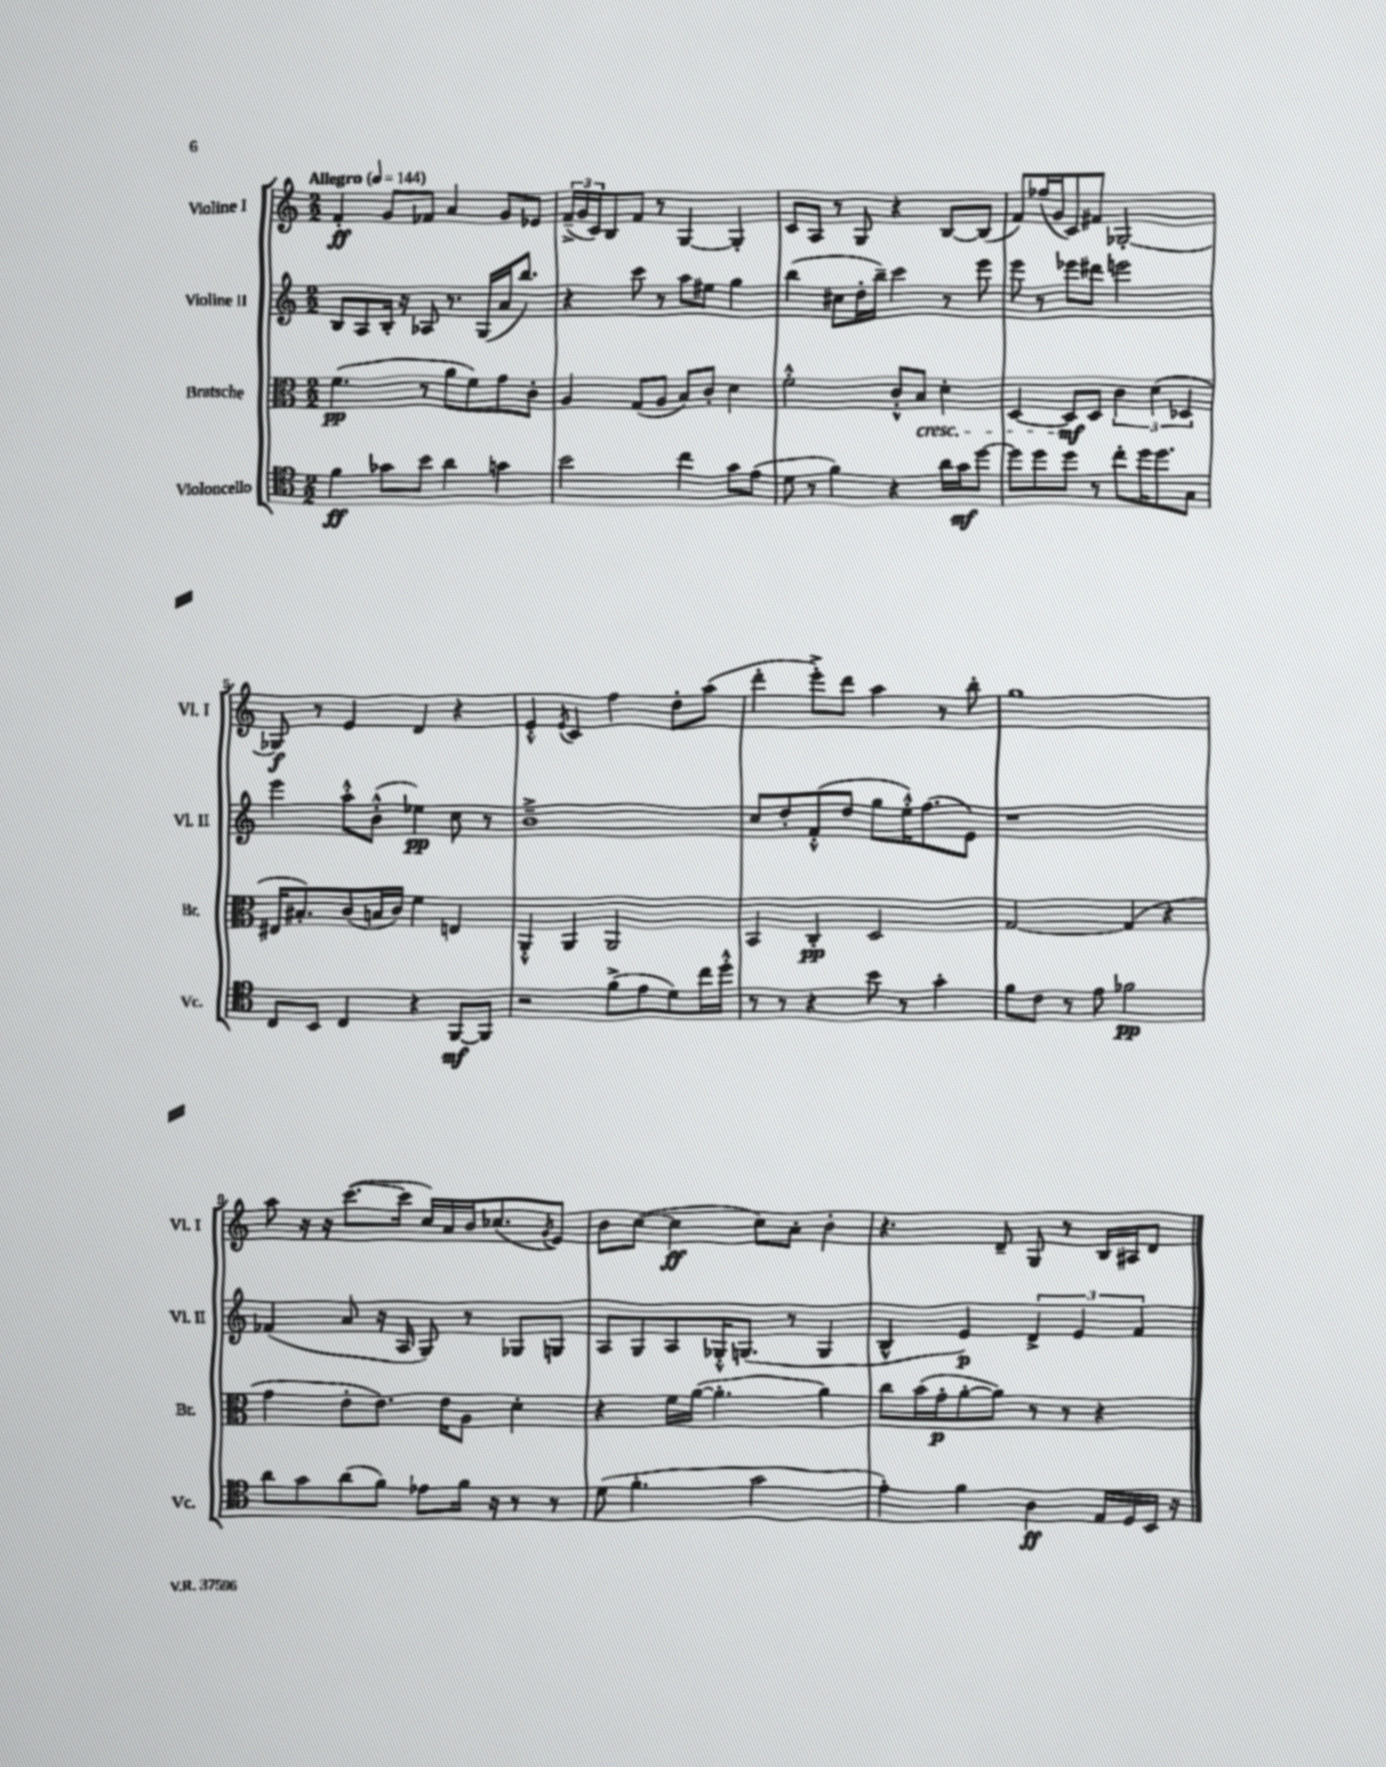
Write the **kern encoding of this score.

**kern	**dynam	**kern	**dynam	**kern	**dynam	**kern	**dynam
*part4	*part4	*part3	*part3	*part2	*part2	*part1	*part1
*staff4	*staff4	*staff3	*staff3	*staff2	*staff2	*staff1	*staff1
*I"Violoncello	*	*I"Bratsche	*	*I"Violine II	*	*I"Violine I	*
*I'Vc.	*	*I'Br.	*	*I'Vl. II	*	*I'Vl. I	*
*clefC4	*	*clefC3	*	*clefG2	*	*clefG2	*
*k[]	*	*k[]	*	*k[]	*	*k[]	*
*M2/2	*	*M2/2	*	*M2/2	*	*M2/2	*
*MM144	*	*MM144	*	*MM144	*	*MM144	*
=1	=1	=1	=1	=1	=1	=1	=1
!	!	!	!	!	!	!LO:TX:a:B:t=Allegro	!
4f\	ff	(4.f\	pp	8B/L	.	4f'/	ff
.	.	.	.	8A/	.	.	.
8g-X\L	.	.	.	16B'/Jk	.	8g/L	.
.	.	.	.	16r	.	.	.
8b\J	.	8r	.	8A-X/	.	8f-X/J	.
4a\	.	8a\L	.	8.r	.	4a/	.
.	.	8f\)	.	.	.	.	.
.	.	.	.	(16G/LL	.	.	.
4gn\	.	8g\	.	16a/J	.	8g/L	.
.	.	.	.	8.bb/J)	.	.	.
.	.	8c'\J	.	.	.	8e-X/J	.
=2	=2	=2	=2	=2	=2	=2	=2
2b\	.	4A/	.	4r	.	(24f~^/LL	.
.	.	.	.	.	.	24g/	.
.	.	.	.	.	.	24c/J)	.
.	.	.	.	.	.	8B/	.
.	.	(8G/L	.	8ccc\	.	8f/J	.
.	.	8A/J	.	8r	.	8r	.
4cc\	.	8B/L)	.	8aa\L	.	[4G/	.
.	.	8c'/J	.	8ee#X\J	.	.	.
8g\L	.	4d\	.	4gg\	.	4G'/]	.
(8e\J	.	.	.	.	.	.	.
=3	=3	=3	=3	=3	=3	=3	=3
8d\	.	2f'^^\	.	(4bb\	.	8c/L	.
8r	.	.	.	.	.	8A/J	.
4f\)	.	.	.	8cc#X\L	.	8r	.
.	.	.	.	16dd'\L	.	8G/	.
.	.	.	.	16bb~\JJ)	.	.	.
4r	.	8c'^^/L	.	4ccc\	.	4r	.
!	!	!LO:TX:b:i:t=cresc.	!	!	!	!	!
.	.	8B/J	.	.	.	.	.
16a\LL	.	4d'\	.	8r	.	[8B/L	.
16g\J	mf	.	.	.	.	.	.
[8dd\J	.	.	.	8eee\	.	(8B/J]	.
=4	=4	=4	=4	=4	=4	=4	=4
8dd\L]	.	[4D/	.	8eee\	.	8f/L)	.
8dd\	.	.	.	8r	.	(16ff-X/L	.
.	.	.	.	.	.	16g/J	.
8dd\J	.	8D/L]	mf	8eee-X\L	.	8c/)	.
8r	.	8D/J	.	8ddd#X\J	.	8f#X/J	.
8cc'\L	.	6c\	.	2eeen\	.	[2G-X'/	.
16dd\K	.	.	.	.	.	.	.
.	.	(6d\	.	.	.	.	.
8.dd\	.	.	.	.	.	.	.
.	.	6D-X/	.	.	.	.	.
8G\J	.	.	.	.	.	.	.
!!LO:LB:g=z
=5	=5	=5	=5	=5	=5	=5	=5
8C/L	.	16E#X/KL	.	4eee\	.	8G-X/]	f
.	.	8.B#X'/)	.	.	.	.	.
8BB/J	.	.	.	.	.	8r	.
4C/	.	(8c/	.	8aa'^^\L	.	4e/	.
.	.	16Bn/L	.	(8b'^^\J	.	.	.
.	.	16c/JJ)	.	.	.	.	.
4r	.	4f\	.	4ee-X\)	pp	4d/	.
[8FF/L	mf	4En/	.	8cc\	.	4r	.
8FF/J]	.	.	.	8r	.	.	.
=6	=6	=6	=6	=6	=6	=6	=6
2r	.	4AA'^^/	.	1b~^	.	4e'^^/	.
.	.	.	.	.	.	8qe/	.
.	.	4AA/	.	.	.	4c/	.
(8f^\L	.	2AA/	.	.	.	4ff\	.
8e\	.	.	.	.	.	.	.
8d\)	.	.	.	.	.	8dd'\L	.
16cc\L	.	.	.	.	.	(8aa\J	.
16dd'^^\JJ	.	.	.	.	.	.	.
=7	=7	=7	=7	=7	=7	=7	=7
8r	.	4BB/	.	8cc/L	.	4ddd'\	.
8r	.	.	.	8dd'/	.	.	.
4r	.	4C'/	pp	(8f'^^/	.	8eee'^\L)	.
.	.	.	.	8dd/J	.	8ddd\J	.
8b\	.	2D/	.	8gg\L	.	4aa\	.
8r	.	.	.	16ee'^^\K)	.	.	.
.	.	.	.	(8.ff\	.	.	.
4g'\	.	.	.	.	.	8r	.
.	.	.	.	8e\J)	.	8bb'\	.
=8	=8	=8	=8	=8	=8	=8	=8
8f\L	.	[2G/	.	1r	.	1gg	.
8c\J	.	.	.	.	.	.	.
8r	.	.	.	.	.	.	.
8e\	.	.	.	.	.	.	.
2f-X\	pp	(4G/]	.	.	.	.	.
.	.	4r	.	.	.	.	.
!!LO:LB:g=z
=9	=9	=9	=9	=9	=9	=9	=9
8a\L	.	4g\	.	(4f-X/	.	8aa\	.
8g\	.	.	.	.	.	16r	.
.	.	.	.	.	.	16r	.
(8a\	.	8e'\L	.	8a/	.	([8.ccc\L	.
8f\J)	.	8.e\J)	.	16r	.	.	.
.	.	.	.	16A/	.	16ccc\Jk]	.
8e-X\L	.	.	.	8G/)	.	16cc/LL)	.
.	.	16e\KL	.	.	.	16a/	.
16f\Jk	.	8A\J	.	8r	.	16b/J	.
16r	.	.	.	.	.	(8.cc-X/	.
8r	.	4d'\	.	8G-X/L	.	.	.
.	.	.	.	.	.	8qg/	.
8r	.	.	.	8Gn/J	.	8e/J)	.
=10	=10	=10	=10	=10	=10	=10	=10
(8d\	.	4r	.	8A/L	.	8b\L	.
4.f'\	.	.	.	8G/	.	([8cc\J	.
.	.	16f\LL	.	8A/	.	4cc\]	ff
.	.	([16a\JJ	.	.	.	.	.
.	.	4.a'\]	.	16G-X'^^/K	.	.	.
.	.	.	.	(8.Gn/J	.	.	.
2g\	.	.	.	.	.	8cc\L)	.
.	.	.	.	8r	.	8a'\J	.
.	.	4a\)	.	4G/	.	4b'\	.
=11	=11	=11	=11	=11	=11	=11	=11
4e'\)	.	8cc\L	.	4B^^/	.	4.r	.
.	.	(16b\L	.	.	.	.	.
.	.	16g'\J	p	.	.	.	.
4f\	.	[8a'\	.	4e/)	p	.	.
.	.	8a\J])	.	.	.	8d~/	.
4A\	ff	8r	.	6d^/	.	8G/	.
.	.	8r	.	.	.	8r	.
.	.	.	.	6e/	.	.	.
16E/LL	.	4r	.	.	.	16B/LL	.
16D/	.	.	.	.	.	16A#X/J	.
.	.	.	.	6f/	.	.	.
16BB/JJ	.	.	.	.	.	8d/J	.
16r	.	.	.	.	.	.	.
==	==	==	==	==	==	==	==
*-	*-	*-	*-	*-	*-	*-	*-
